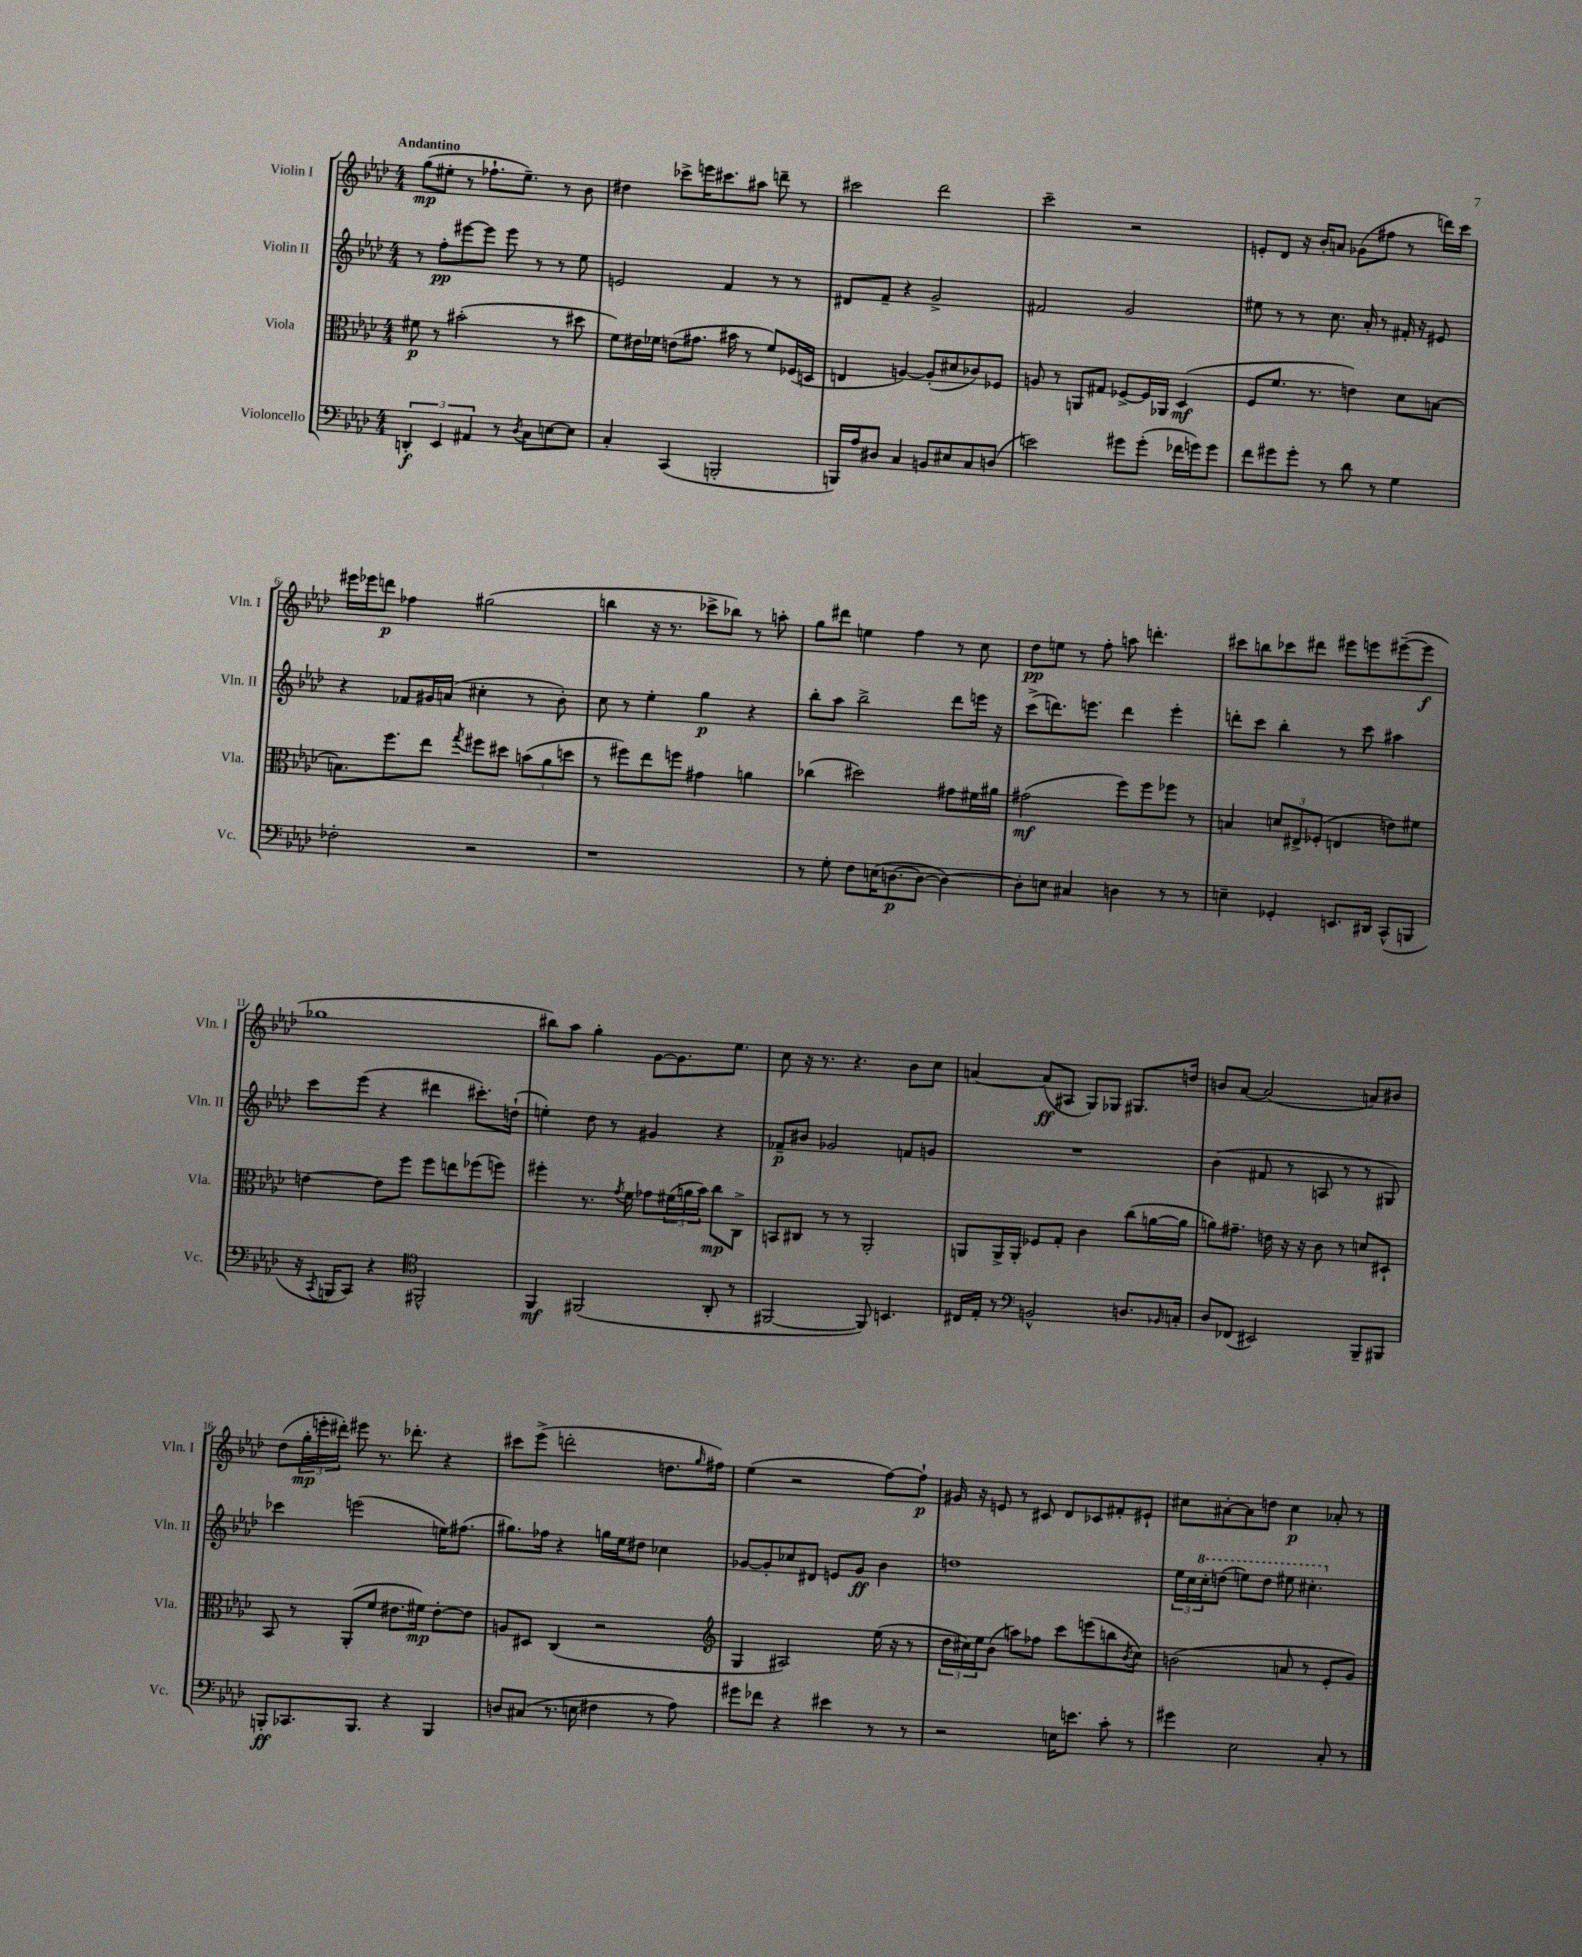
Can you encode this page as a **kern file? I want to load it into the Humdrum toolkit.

**kern	**kern	**kern	**kern
*staff4	*staff3	*staff2	*staff1
*clefF4	*clefC3	*clefG2	*clefG2
*k[b-e-a-d-]	*k[b-e-a-d-]	*k[b-e-a-d-]	*k[b-e-a-d-]
*M4/4	*M4/4	*M4/4	*M4/4
6DD'	8f#	8r	(8gg
.	8r	8ff'	8ee#'
6EE-	.	.	.
.	(2b#'	[8eee#	8r
6AA#	.	.	.
.	.	8eee#]	8.ff-`
8r	.	8eee#	.
.	.	.	8.ee#~)
8qD-	.	.	.
8C	.	8r	.
[8E	8r	8r	8r
8E]	8dd#	8ee-	8b-
=	=	=	=
4C'	8f)	2e	4dd#
.	16e#	.	.
.	16f-	.	.
(4CC	(8e	.	8ccc-^
.	8.g#	.	16eee
.	.	.	8.ccc#
2BBB'	.	4f	.
.	16b#	.	.
.	8r	.	8aa#
.	8f-)	8r	8ddd~
.	(16F-	8r	8r
.	16D	.	.
=	=	=	=
16BBB)	4E	8d#	2ccc#
16A-	.	.	.
8D#	.	8f~	.
4C	[4A)	4r	.
8BB	(8A']	2g^	2ddd-
8E#	8d#	.	.
8C	8c-)	.	.
(8D	8F-	.	.
=	=	=	=
2e)	8A	2f#	2ccc~
.	8r	.	.
.	8AA	.	.
.	8G#	.	.
8g#	[8F-^	2g	2r
(8g#'	16F-]	.	.
.	16AA-	.	.
16f-	(4D-	.	.
16g)	.	.	.
8g	.	.	.
=	=	=	=
8f	8F	8ee#	8e'
8g#	8.f	8r	8d-
8g#'	.	8r	16r
.	8.r	.	16b-'
8r	.	8.cc	8a
8d-	4e)	.	(8g-
.	.	16a-'	.
8r	.	8r	8ff#
4G	8d-	16f#'	8r
.	.	16r	.
.	[8B	8e#	16ddd)
.	.	.	16ccc
=	=	=	=
2F-'	8.B]	4r	16eee#
.	.	.	16eee-
.	.	.	8ddd
.	8.ff	.	.
.	.	8f-	4ff-
.	8ee-	16g#	.
.	.	(16a	.
.	8qgg	.	.
2r	8ff#	4cc#'	(2gg#
.	8dd#	.	.
.	(12b	8r	.
.	12a-	.	.
.	.	8b-')	.
.	12dd	.	.
=	=	=	=
1r	8r	8cc	4bb
.	8ff#)	8r	.
.	8ee-	4ee-'	16r
.	.	.	8.r
.	8ff	.	.
.	4g#	4gg	8ccc-^
.	.	.	8bb-)
.	4a	4r	8r
.	.	.	8aa'
=	=	=	=
8r	(4cc-	8bb-'	8gg
8G'	.	8aa-	8ddd#
8F	2dd#)	2bb-^	4ee
(16E	.	.	.
[8.D	.	.	.
.	.	.	4ff
8D_	.	.	.
4D_)	8g#	8ddd-	8r
.	16f#	16eee	8cc
.	16a#	16r	.
=	=	=	=
8D']	(2g#	(8ccc^	8dd-
8E	.	8.ddd)	8ee
4C#	.	.	8r
.	.	8.eee	.
.	.	.	8ff'
4D	8ff)	4ddd	8aa
.	8ff	.	4.ddd'
8r	8ff-	4eee'	.
8r	8r	.	.
=	=	=	=
4E~	4B	8ddd'	8ccc#
.	.	8ccc	8bb
4GG-'	12d	4bb-'	8ccc-
.	12E#^	.	.
.	.	.	8ddd#
.	(12F-'	.	.
8.EE	4E	8r	8eee#
.	.	8ccc	8eee
16DD#	.	.	.
(8CC^^	8e)	4aa#	([8eee#~
8BBB	8f#	.	8eee#]
=	=	=	=
16r	[4e	8ccc	1gg-
8qCC	.	.	.
16BBB	.	.	.
8CC)	.	(8eee-	.
4r	8e]	4r	.
.	8ff	.	.
*clefC4	*	*	*
2FF#^^	8ff	4ddd#	.
.	8ee	.	.
.	(8ff-	8.ccc#')	.
.	8ff)	.	.
.	.	(16dd`	.
=	=	=	=
4FF	4ff#'	4ee')	8bb#)
.	.	.	8aa-
(2FF#	8.r	8dd-	4gg'
.	.	8r	.
.	8qg	.	.
.	16f	.	.
.	8g-	4g#	[8g
.	(24f#	.	8.g]
.	24a	.	.
.	24b-)	.	.
8AA-'	8cc	4r	.
.	.	.	8.ee-
8r	8C^	.	.
=	=	=	=
[2FF#	8BB	8f-~	8cc
.	8C#	8b#	16r
.	.	.	8.r
.	8r	2g-	.
.	8r	.	4.r
8FF#])	2AA-'	.	.
4.BB	.	.	.
.	.	8f	8b-
.	.	8g	8cc
=	=	=	=
16C#	8AA	1r	[4a
16E-'	.	.	.
8r	16AA^	.	.
.	16AA'	.	.
*clefF4	*	*	*
2BB^^	8F-	.	(8a]
.	8G'	.	8A#
.	4c	.	8G)
.	.	.	8G-
8.D	(8cc	.	8.G#
.	[16a	.	.
16qqBB-	.	.	.
16C'	16a]	.	16dd
=	=	=	=
8D-	8a)	(4b-	8b
(8FF-	8.g#~	.	[8a-
2EE#)	.	8f#	(2a-]
.	16e	.	.
.	16r	8r	.
.	16r	.	.
.	8c	8A	.
.	8r	8r	.
8BBB-~	8d	8r	8a)
8BBB#	8D#`	8G#)	8b#
=	=	=	=
8BBB'	8BB-	4ccc-	(8dd-
8.CC-	8r	.	24gg'
.	.	.	24eee'
.	.	.	24ddd#')
.	(8AA-'	(2eee	8eee#
8.BBB	.	.	.
.	8f	.	8.r
4r	8.e#	.	.
.	.	.	8.ddd-'
.	16f#)	.	.
4BBB	[8e#'	16ee)	4r
.	.	(8.ff#	.
.	8e#]	.	.
=	=	=	=
8D	8A	8.gg#)	8ccc#
(8C#	8D#	.	(8eee-^
.	.	16ff-	.
8.r	(4C	4r	2ddd'
16E	.	.	.
4F#	2r	16gg	.
.	.	16ee-	.
.	.	8dd#	.
8r	.	4cc-	8.dd
8A-)	.	.	.
.	.	.	16qqgg
.	.	.	16ff#)
=	=	=	=
*	*clefG2	*	*
8g#	4G	[8g-	(4ee-
8f-	.	8g-']	.
4r	2A#)	8cc-	2r
.	.	8d#	.
4e#	.	8e	.
.	.	8g-	.
8r	(16ee-	4b-	[8ff)
.	16r	.	.
8r	8r	.	8ff`]
=	=	=	=
2r	24dd-	1dd	16g#
.	24cc#)	.	.
.	.	.	16r
.	24ee-	.	.
.	(8b-	.	8e
.	8aa)	.	8r
.	8ff-	.	8c#
16E	8ccc	.	8d-
8.e	.	.	.
.	(8eee	.	8c-
8c'	8bb	.	8f#'
.	8qb-	.	.
8r	8cc#)	.	8e#`
=	=	=	=
4g#	(2b	24ee-	8cc#
.	.	24cc	.
.	.	24ccc'	.
.	.	(8ddd	[8a#'
2E-	.	8eee)	8a#]
.	.	8ddd	8dd
.	8a	8eee#	4cc#
.	8r	4.ccc#'	.
8C'	8e-'	.	8a-'
8r	8g)	.	8r
==	==	==	==
*-	*-	*-	*-
